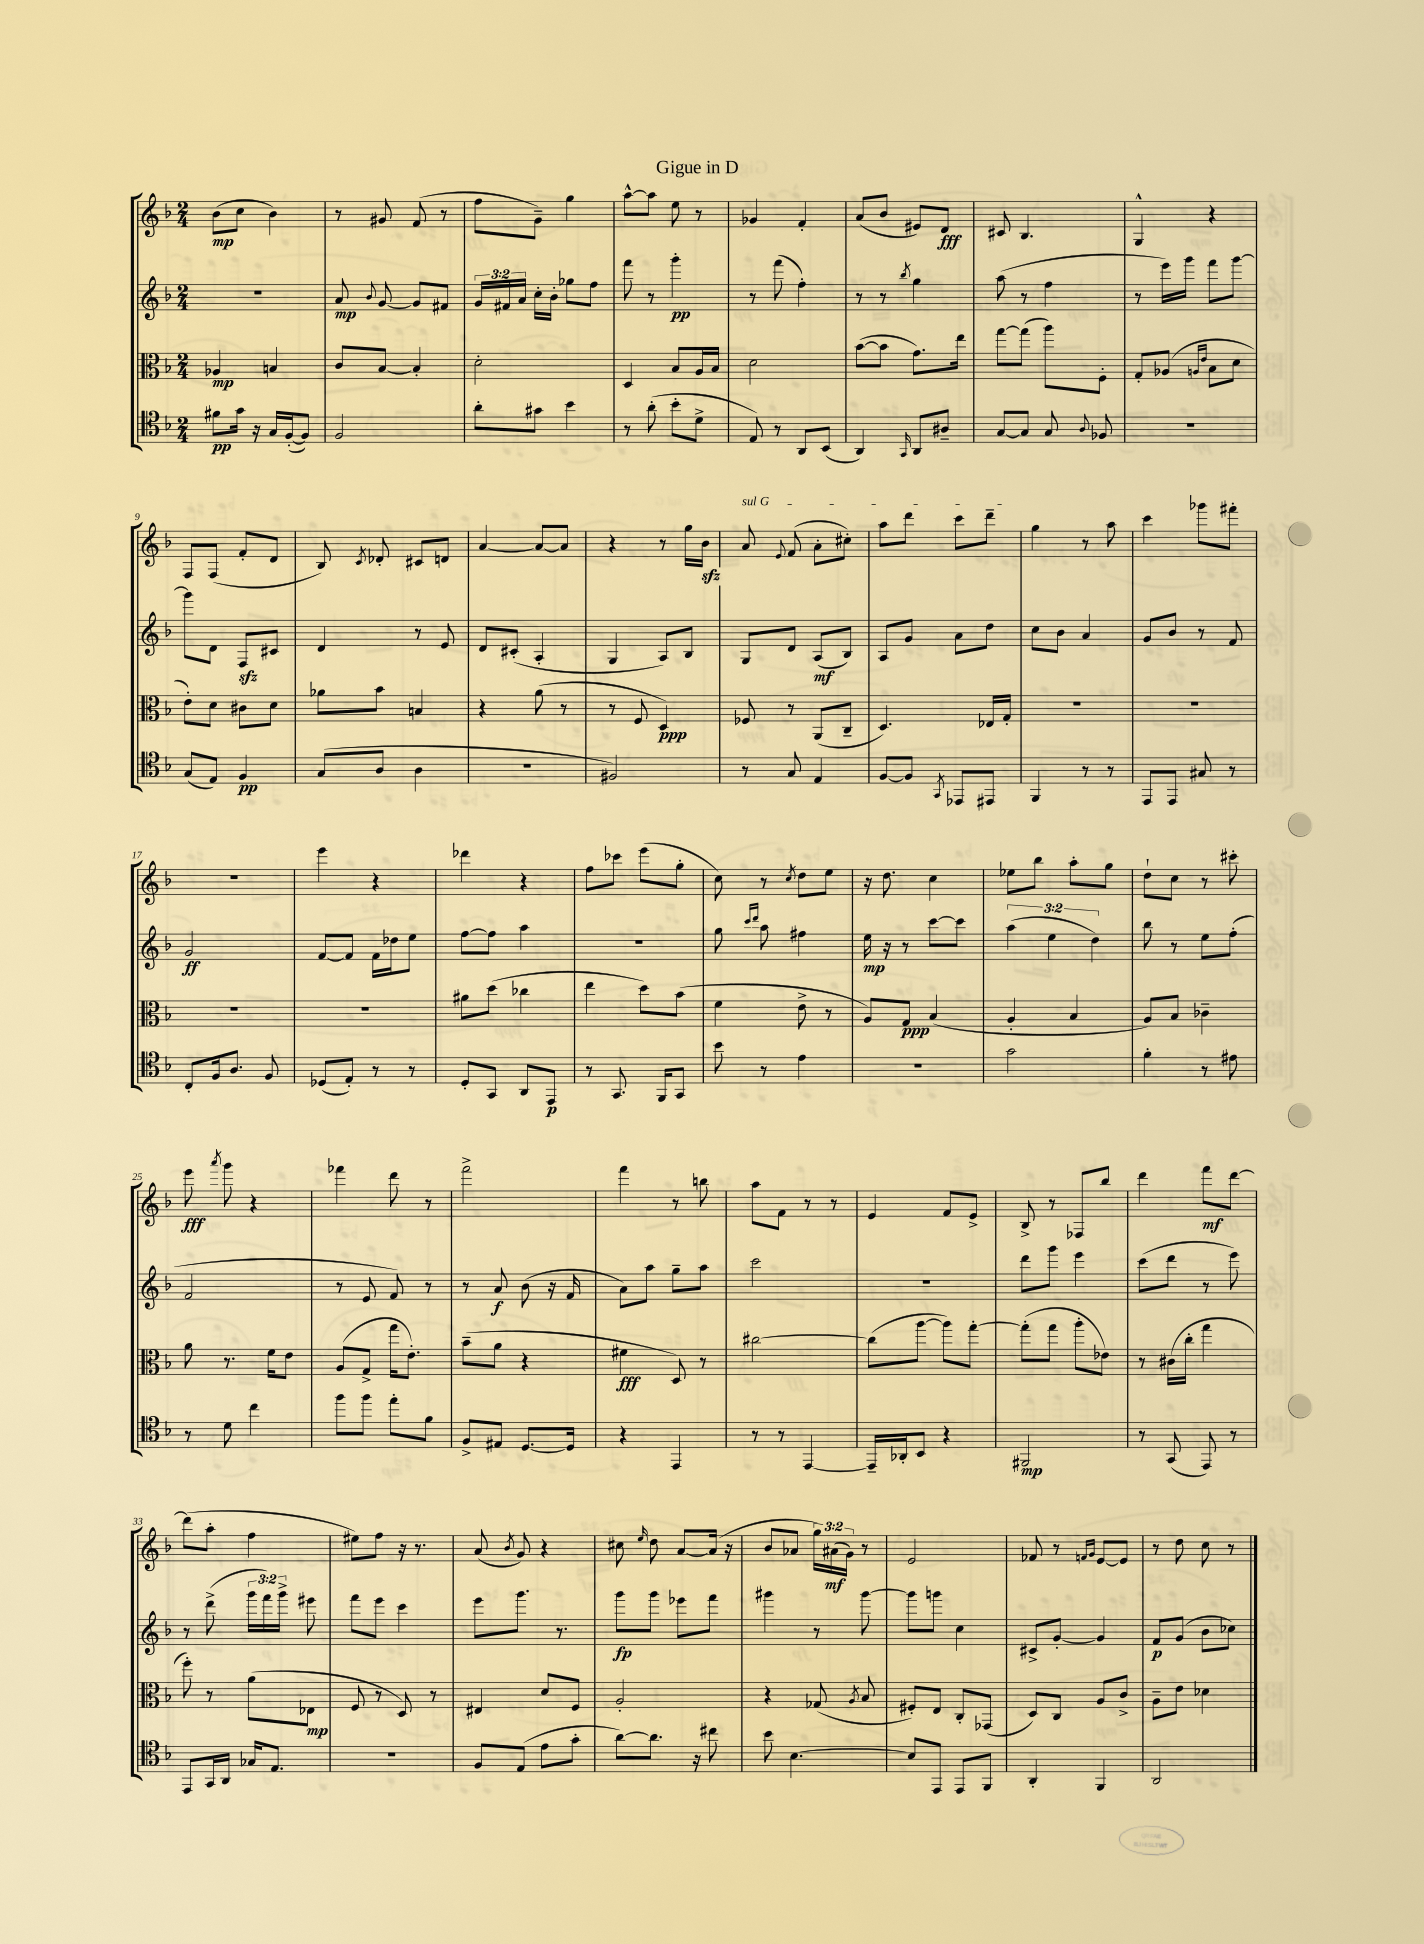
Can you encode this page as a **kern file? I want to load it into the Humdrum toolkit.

**kern	**kern	**kern	**kern
*staff4	*staff3	*staff2	*staff1
*clefC4	*clefC3	*clefG2	*clefG2
*k[b-]	*k[b-]	*k[b-]	*k[b-]
*M2/4	*M2/4	*M2/4	*M2/4
8f#	4A-	2r	(8b-
16g	.	.	8cc
16r	.	.	.
16G	4B	.	4b-)
([16F'	.	.	.
8F])	.	.	.
=	=	=	=
2F	8c	8a	8r
.	.	8qqb-	.
.	[8B-	[8g	8g#
.	4B-']	8g]	(8f
.	.	8f#	8r
=	=	=	=
8a'	2d'	24g	8ff
.	.	24f#	.
.	.	24a	.
8g#	.	16cc'	8g~)
.	.	16b-'	.
4b-	.	8gg-	4gg
.	.	8ff	.
=	=	=	=
8r	4D	8fff	[8aa^^
(8a'	.	8r	8aa]
8b-'	8B-	4ggg'	8ee
8d^	16A	.	8r
.	16B-	.	.
=	=	=	=
8E)	2d	8r	4g-
8r	.	(8fff	.
8AA	.	4ff')	4f'
(8BB-	.	.	.
=	=	=	=
4AA)	([8b-	8r	(8a
.	8b-]	8r	8b-
16qqGG	.	8qbb-	.
8AA	8.g)	4gg	8e#)
8A#~	.	.	8d
.	16ee	.	.
=	=	=	=
[8G	[8gg	(8aa	8c#
8G]	(8gg]	8r	4.B-
8G	8aa)	4ff	.
8qqA	.	.	.
8F-	8F'	.	.
=	=	=	=
2r	8G'	8r	4G^^
.	(8A-	16eee)	.
.	.	16ggg	.
.	16qqA	.	.
.	16qqe	.	.
.	8B-	8fff	4r
.	8d	[8ggg	.
=	=	=	=
(8G	8e')	8ggg]	8F
8E)	8d	8d	(8F
4F	8c#	8F	8f'
.	8d	8c#	8d
=	=	=	=
(8G	8a-	4d	8B-)
.	.	.	8qc
8A	8b-	.	8d-'
4A	4B	8r	8c#
.	.	8e	8d
=	=	=	=
2r	4r	8d	[4a
.	.	(8c#'	.
.	(8a	4A'	8a_
.	8r	.	8a]
=	=	=	=
2F#)	8r	4G	4r
.	8F	.	.
.	4D)	8A)	8r
.	.	8B-	16gg
.	.	.	16b-
=	=	=	=
8r	8F-	8G	8a
.	.	.	8qqe
8G	8r	8d	(8f
4E	(8AA	(8A	8a'
.	8C~	8B-)	8cc#')
=	=	=	=
[8F	4.D)	8A	8aa
8F]	.	8g	8ddd
8qGG	.	.	.
8EE-	.	8a	8ccc
8EE#	16E-	8dd	8ddd~
.	16G'	.	.
=	=	=	=
4FF	2r	8cc	4gg
.	.	8b-	.
8r	.	4a	8r
8r	.	.	8aa
=	=	=	=
8EE	2r	8g	4ccc
8EE	.	8b-	.
8G#	.	8r	8ggg-
8r	.	8f	8fff#'
=	=	=	=
8C'	2r	2g	2r
16F	.	.	.
8.A	.	.	.
8F	.	.	.
=	=	=	=
(8D-	2r	[8f	4eee
8E')	.	8f]	.
8r	.	16f	4r
.	.	16dd-	.
8r	.	8ee	.
=	=	=	=
8D'	8a#	[8ff	4ddd-
8GG	(8dd	8ff]	.
8AA	4cc-	4aa	4r
8EE	.	.	.
=	=	=	=
8r	4ee	2r	8ff
8.GG	.	.	8ccc-
.	8dd)	.	(8eee
16FF	.	.	.
8GG	(8b-	.	8gg'
=	=	=	=
8b-	4f	8gg	8cc)
.	.	16qqccc	.
.	.	16qqddd	.
8r	.	8aa	8r
.	.	.	8qcc
4e	8e^	4ff#	8dd
.	8r	.	8ee
=	=	=	=
2r	8A)	16ee	16r
.	.	16r	8.dd
.	8G	8r	.
.	(4B-	[8ccc	4cc
.	.	8ccc]	.
=	=	=	=
2g	4A'	(6aa	8ee-
.	.	.	8bb-
.	.	6ee	.
.	4B-	.	8aa'
.	.	6dd)	.
.	.	.	8gg
=	=	=	=
4f'	8A)	8bb-	8dd`
.	8B-	8r	8cc
8r	4c-~	8ee	8r
8e#	.	(8ff'	8ccc#'
=	=	=	=
8r	8a	2f	8eee
.	.	.	8qaaa
8d	8.r	.	8ggg
4cc	.	.	4r
.	16f	.	.
.	8e	.	.
=	=	=	=
8ff	(8A	8r	4fff-
8ff	8G^	8e	.
8ee'	16gg	8f)	8ddd
.	8.e')	.	.
8f	.	8r	8r
=	=	=	=
8F^	(8b-~	8r	2fff^
8E#	8a	8a	.
[8.D	4r	(8b-	.
.	.	16r	.
16D]	.	16f	.
=	=	=	=
4r	4f#	8a)	4fff
.	.	8aa	.
4EE	8D)	8gg~	8r
.	8r	8aa	8bb
=	=	=	=
8r	[2cc#	2ccc	8aa
8r	.	.	8f
[4EE	.	.	8r
.	.	.	8r
=	=	=	=
16EE~]	(8cc#]	2r	4e
16AA-'	.	.	.
8BB-	[8aa	.	.
4r	8aa])	.	8f
.	[8gg'	.	8e^
=	=	=	=
2FF#	(8gg']	8ddd	8B-^
.	8gg	8ggg	8r
.	8aa'	4eee	8F-
.	8e-)	.	8bb-
=	=	=	=
8r	8r	(8ccc	4ddd
(8GG	(16c#	8ddd	.
.	16cc'	.	.
8EE)	4gg	8r	8fff
8r	.	8eee)	[8ddd
=	=	=	=
8EE	8ff')	8r	(8ddd]
16GG	8r	(8ddd^	8aa'
16AA	.	.	.
16G-	(8a	24ggg	4ff
.	.	24fff)	.
8.E	.	.	.
.	.	24ggg^	.
.	8E-	8eee#	.
=	=	=	=
2r	8F	8fff	8ee#)
.	8r	8eee	8ff
.	8D)	4ccc	16r
.	.	.	8.r
.	8r	.	.
=	=	=	=
8F	4E#	8eee	(8a
.	.	.	8qb-
(8E	.	8.ggg	8g)
8e	8d	.	4r
.	.	8.r	.
8g'	8F	.	.
=	=	=	=
[8a)	2A'	8ggg	8cc#
.	.	.	16qqee
8.a]	.	8ggg	8dd
.	.	8eee-	[8a
16r	.	.	.
8cc#	.	8fff	(16a]
.	.	.	16r
=	=	=	=
8b-	4r	4ggg#	8b-
[4.B-	.	.	8a-
.	(8G-	8r	24gg)
.	.	.	(24a#
.	.	.	24g)
.	8qA	.	.
.	8B-	[8ggg#	8r
=	=	=	=
8B-]	8F#')	8ggg#]	2e
8EE	8E	8ggg	.
8EE	8C'	4cc	.
8FF	(8GG-	.	.
=	=	=	=
4AA'	8D)	8c#^	8f-
.	8C	[8g'	8r
.	.	.	16qqf
.	.	.	16qqg
4FF	8A	4g]	[8e
.	8c^	.	8e]
=	=	=	=
2AA	8A~	8f	8r
.	8e	(8g	8dd
.	4d-	8b-	8cc
.	.	8cc-)	8r
==	==	==	==
*-	*-	*-	*-
